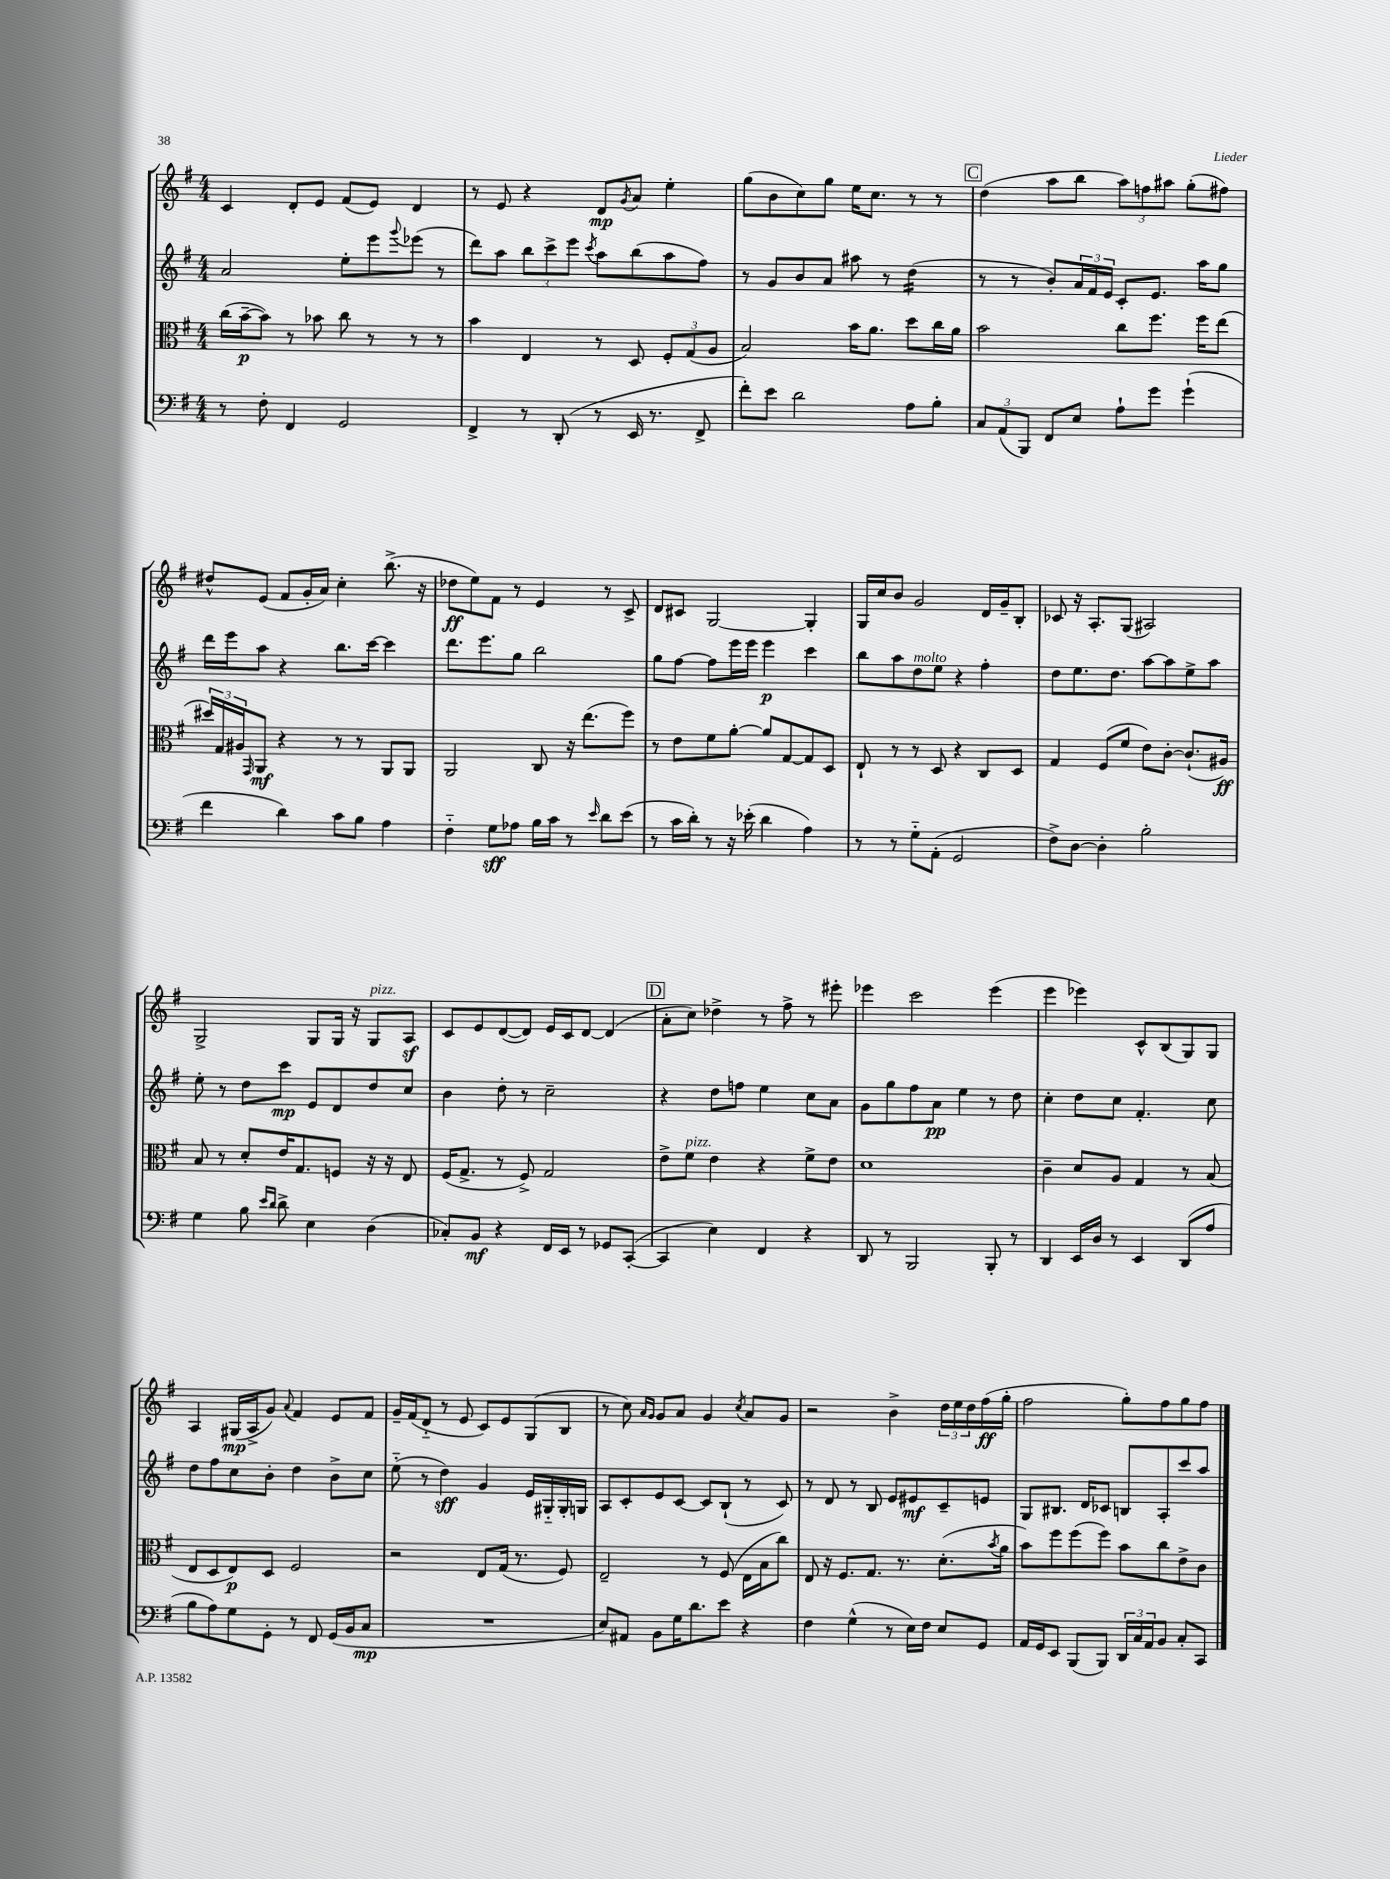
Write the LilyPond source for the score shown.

<<
\new StaffGroup <<
\new Staff = "s0" {
    \clef treble \key g \major \numericTimeSignature \time 4/4
    c'4 d'8-. e'8 fis'8( e'8) d'4 |
    r8 e'8 r4 d'8\mp \acciaccatura { g'8 } a'8 e''4-. |
    g''8( b'8 c''8) g''8 e''16 c''8. r8 r8 |
    \mark \markup { \box "C" } d''4( a''8 b''8 \tuplet 3/2 { a''8) f''8 ais''8 } g''8-.( fis''8) |
    dis''8-^ e'8( fis'8 g'16-. a'16) c''4-. b''8.->( r16 |
    des''8\ff e''8) fis'8 r8 e'4 r8 c'8-> |
    d'8 cis'8 g2~ g4-. |
    g16 c''16 b'8 g'2 d'16 g'16-- b8-. |
    ces'8 r16 a8.-. g8( ais2) |
    g2-> g8 g16 r16 g8^\markup { \italic "pizz." } a8\sf |
    c'8 e'8 d'8~( d'8) e'16 c'16 d'8~ d'4( |
    \mark \markup { \box "D" } a'8-. c''8) des''4-> r8 fis''8-> r8 eis'''8-. |
    ees'''4 c'''2 ees'''4( |
    e'''4 ees'''4) c'8-^ b8( g8) g8 |
    a4 gis16\mp( a16-> g'8) \appoggiatura { a'8 } fis'4 e'8 fis'8 |
    g'16-- fis'16( d'8-_ r8 e'8 c'8) e'8 g8( b8 |
    r8 c''8) \grace { a'16 g'16 } g'8 a'8 g'4 \acciaccatura { c''8 } a'8 g'8 |
    r2 b'4-> \tuplet 3/2 { d''16 e''16 d''16 } fis''16\ff( g''16-. |
    fis''2 g''8-.) fis''8 g''8 fis''8 \bar "|." |
}
\new Staff = "s1" {
    \clef treble \key g \major \numericTimeSignature \time 4/4
    a'2 e''8-. e'''8 \appoggiatura { g'''8 } ees'''8( r8 |
    d'''8) a''8 \tuplet 3/2 { b''8 c'''8-> e'''8 } \acciaccatura { c'''8 } a''8 b''8( a''8 fis''8) |
    r8 g'8 b'8 a'8 ais''8 r8 d''4:16( |
    \mark \markup { \box "C" } r8 r8 b'8-.) \tuplet 3/2 { a'16 fis'16 e'16 } c'8-. e'8. a''16 g''8 |
    d'''16 e'''16 a''8 r4 b''8. c'''16~ c'''4 |
    d'''8. e'''8. g''8 b''2 |
    g''8 fis''8~ fis''8 e'''16 e'''16 e'''4\p c'''4 |
    b''8 a''8 d''8^\markup { \italic "molto" } e''8 r4 fis''4-. |
    d''8 e''8. d''8. a''8~ a''8 e''8-> a''8 |
    e''8-. r8 d''8 c'''8\mp e'8 d'8 d''8 c''8 |
    b'4 d''8-. r8 c''2-- |
    \mark \markup { \box "D" } r4 d''8 f''8 e''4 c''8 a'8 |
    g'8 g''8 fis''8 a'8\pp e''4 r8 d''8 |
    c''4-. d''8 c''8 fis'4.-. c''8 |
    d''8 fis''8 c''8 b'8-. d''4 b'8-> c''8 |
    e''8-_( r8 d''4\sff) g'4 e'16 gis16-_ gis16-. g16 |
    a8 c'8-. e'8 c'8~ c'8 b8-!( r8 c'8) |
    r8 d'8 r8 b8 e'8 eis'8\mf c'8-- e'8 |
    g8 bis8. d'16 ces'8 b8 a8-. c'''8 a''8 \bar "|." |
}
\new Staff = "s2" {
    \clef alto \key g \major \numericTimeSignature \time 4/4
    c''16( b'16~--\p b'8) r8 bes'8 c''8 r8 r8 r8 |
    b'4 e4 r8 d8 \tuplet 3/2 { fis8-. g8( a8 } |
    b2) b'16 a'8. d''8 c''16 a'16 |
    \mark \markup { \box "C" } b'2 c''8 fis''8. fis''16 e''8( |
    \tuplet 3/2 { dis''16) g16 ais16 } \grace { g,16 } a,8\mf r4 r8 r8 a,8 a,8 |
    a,2 c8 r16 e''8.( fis''8) |
    r8 e'8 fis'8 a'8~-. a'8 g8~ g8 d8 |
    e8-! r8 r8 d8 r4 c8 d8 |
    g4 fis8( fis'8 e'8) c'8~-. c'8.-!( ais16\ff) |
    b8 r8 d'8-. e'16 g8. f8 r16 r16 e8 |
    fis16( g8.-> r8 fis8->) g2 |
    \mark \markup { \box "D" } e'8-> fis'8^\markup { \italic "pizz." } e'4 r4 fis'8-> e'8 |
    d'1 |
    c'4-- d'8 a8 g4 r8 b8( |
    e8 d8 e8\p) d8 fis2 |
    r2 e8 g16( r8. fis8) |
    e2-- r8 fis8( e16 b16 c''8) |
    e8 r16 fis8. g8. r8. d'8.-.( \acciaccatura { b'8 } a'16 |
    b'8) fis''8 fis''8( fis''8) b'8 c''8 e'8-> c'8 \bar "|." |
}
\new Staff = "s3" {
    \clef bass \key g \major \numericTimeSignature \time 4/4
    r8 fis8-. fis,4 g,2 |
    fis,4-> r8 d,8-.( r8 e,16 r8. fis,8-> |
    fis'8-.) e'8 d'2 a8 b8-. |
    \mark \markup { \box "C" } \tuplet 3/2 { c8 a,8( b,,8) } fis,8 e8 a8-! g'8 g'4-!( |
    fis'4 d'4) c'8 b8 a4 |
    fis4-_ g8\sff aes8 b16 c'16 r8 \grace { e'16 } d'8 e'8( |
    r8 c'16 d'16-.) r8 r16 ees'16-.( d'4 a4) |
    r8 r8 g8-_ a,8-.( g,2 |
    fis8->) d8~ d4-. b2-. |
    g4 b8 \grace { e'16 d'16 } d'8-> e4 d4( |
    ces8-.) b,8\mf r4 fis,16 e,16 r8 ges,8 c,8~-.( |
    \mark \markup { \box "D" } c,4 e4) fis,4 r4 |
    d,8 r8 b,,2 b,,8-. r8 |
    d,4 e,16 d16 r8 e,4 d,8( a8 |
    b8 a8) g8 g,8-. r8 fis,8 g,16( b,16 c8\mp |
    R1 |
    e8) ais,8 b,8 g16 d'8. e'8 r4 |
    fis4 g4-^( r8 e16) fis16 e8 g,8 |
    a,16 g,16 e,8 b,,8( b,,8) \tuplet 3/2 { d,16 c16 a,16 } b,8 c8-. c,8 \bar "|." |
}
>>
>>
\layout { \context { \Score \remove "Bar_number_engraver" } }
